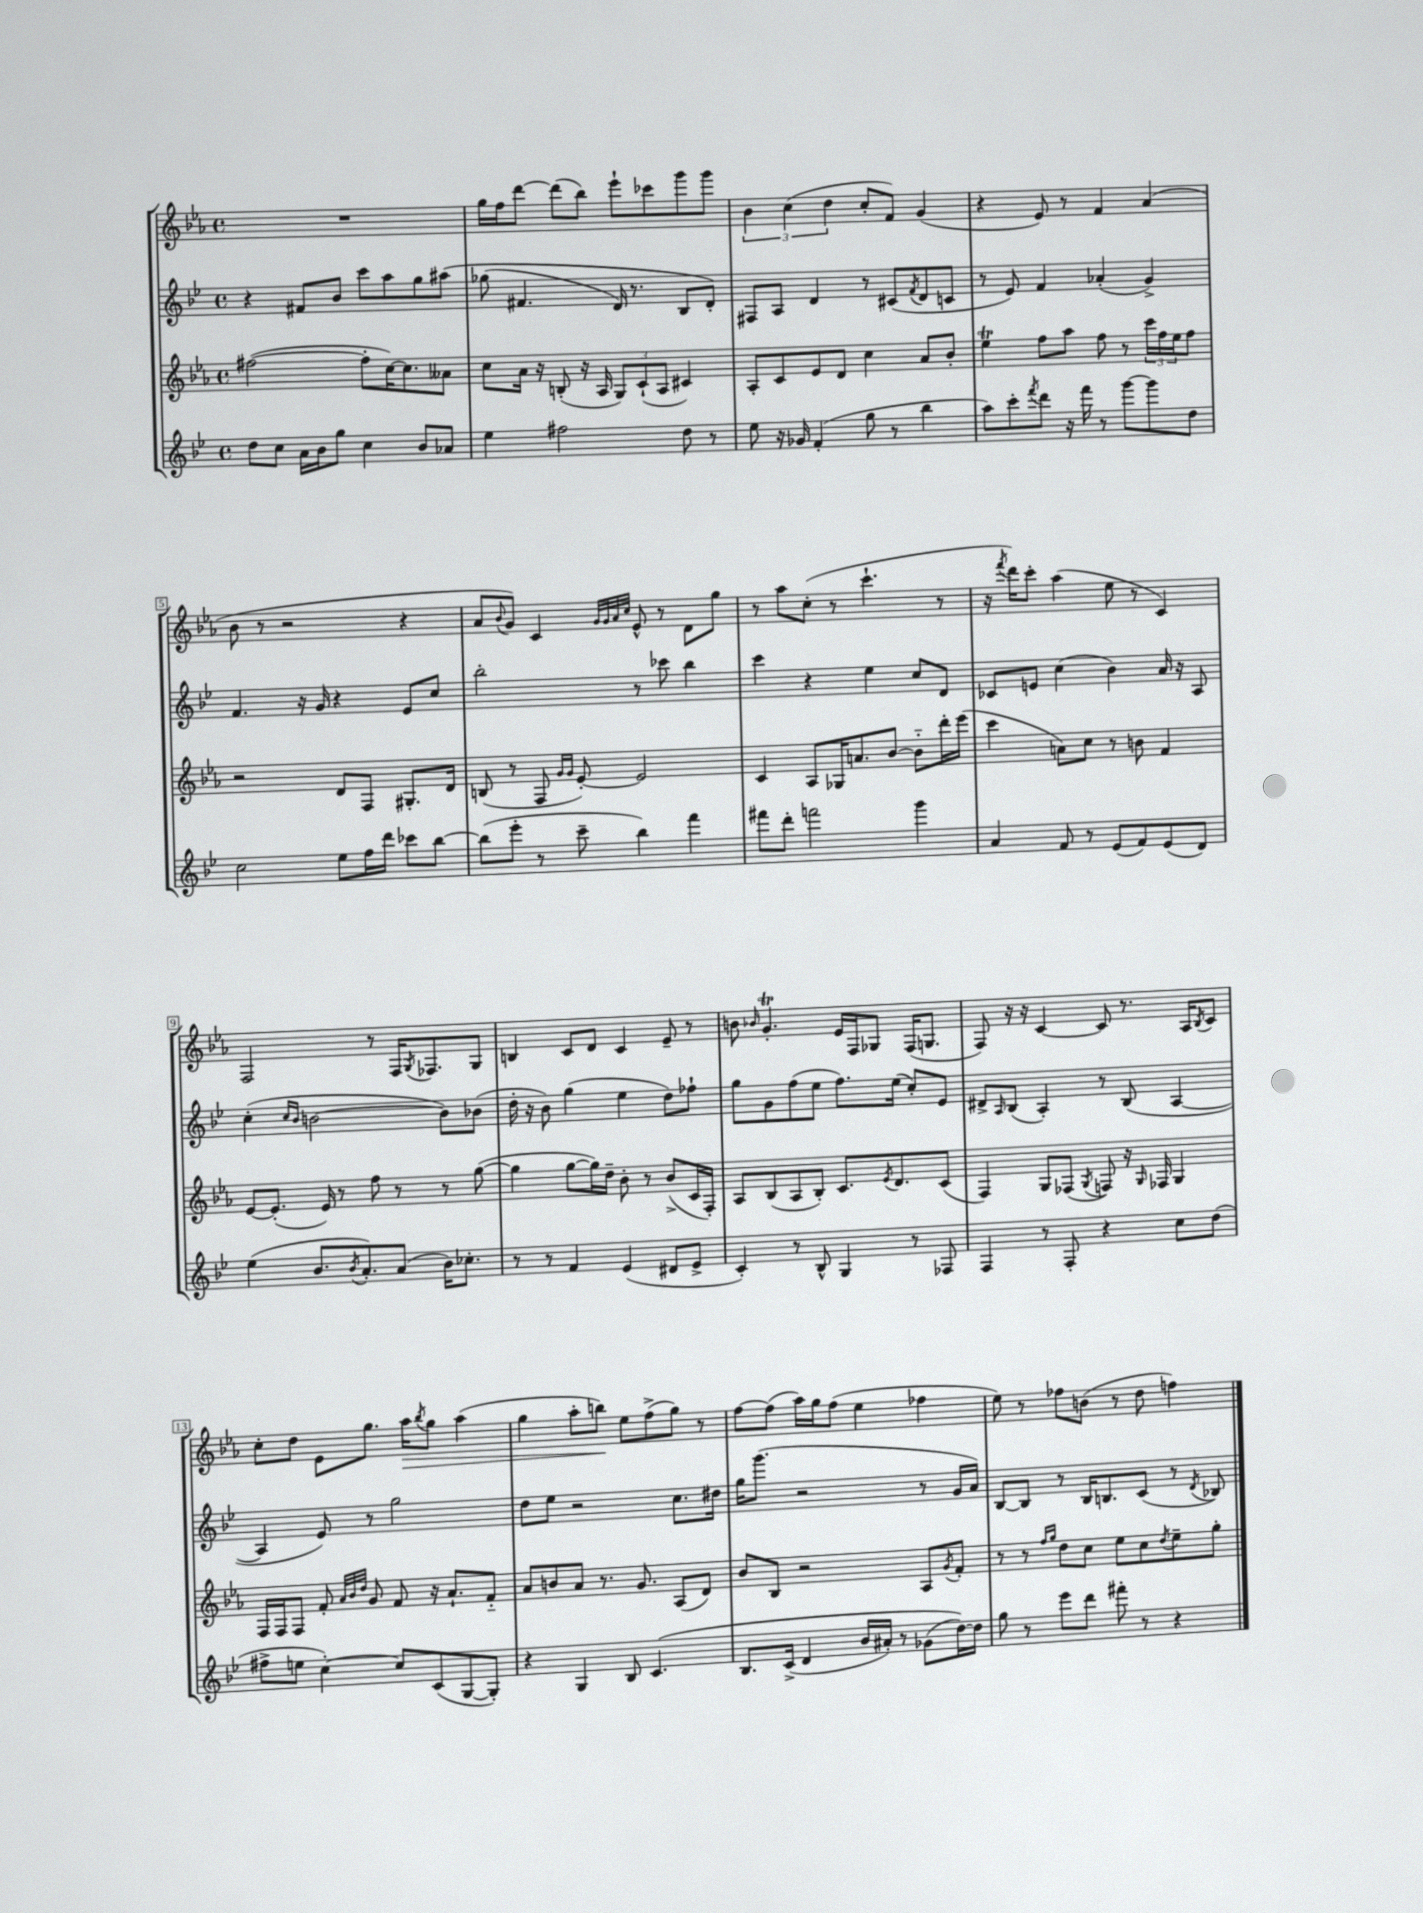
<<
\new StaffGroup <<
\new Staff = "s0" {
    \clef treble \key ees \major \defaultTimeSignature \time 4/4
    R1 |
    g''16 f''16 d'''8~ d'''8( bes''8) ees'''8-! ces'''8 g'''8 g'''8 |
    \tuplet 3/2 { bes'4 c''4( d''4 } c''8-. f'8) g'4( |
    r4 ees'8) r8 f'4 aes'4( |
    bes'8 r8 r2 r4 |
    aes'8 \appoggiatura { bes'8 } g'8) c'4 \grace { g'32 g'32 aes'32 c''32 } ees'8-^ r8 d'8 g''8 |
    r8 aes''8 c''8-.( r8 c'''4.-! r8 |
    r16 \acciaccatura { f'''8 } d'''16) c'''8-. aes''4( ees''8 r8 c'4) |
    f2 r8 f16 \acciaccatura { g8 } fes8. g8 |
    b4 c'8 d'8 c'4 ees'8-- r8 |
    b'8 \grace { bes'16 } g'4.-.\trill ees'16 f16 ges8 f16( g8. |
    f8) r16 r16 c'4~ c'8 r8. aes16 \acciaccatura { bes8 } c'8 |
    c''8-. d''8 ees'8 g''8. aes''16\> \acciaccatura { bes''8 } g''8 aes''4( |
    g''4 aes''8-. b''8\!) ees''8 f''8->( g''8) r8 |
    f''8~ f''8( aes''16) g''16 f''8( ees''4 fes''4 |
    ees''8) r8 fes''8 b'8( r8 d''8 f''4) \bar "|." |
}
\new Staff = "s1" {
    \clef treble \key bes \major \defaultTimeSignature \time 4/4
    r4 fis'8 bes'8 c'''8 a''8 g''8 ais''8\( |
    ges''8( fis'4. d'16) r8. bes8 d'8-.\) |
    fis8 a8 d'4 r8 cis'8( \acciaccatura { f'8 } d'8 c'8 |
    r8 ees'8) f'4 aes'4-.( g'4->) |
    f'4. r16 g'16 r4 ees'8 c''8 |
    bes''2-. r8 ces'''8 bes''4 |
    c'''4 r4 ees''4 c''8 d'8 |
    ces'8 e'8 c''4( bes'4) a'16 r16 a8 |
    c''4-.( \grace { c''16 bes'16 } b'2~ b'8) bes'8( |
    d''16-. r16 bes'8) g''4( ees''4 d''8) fes''8-! |
    g''8 g'8 f''8( ees''8 f''8.) ees''16( c''8-.) ees'8 |
    dis'8-> \grace { a16 } bes8( a4-.) r8 bes8( a4~ |
    a4 ees'8) r8 g''2 |
    d''8 ees''8 r2 c''8. dis''16 |
    g''16 g'''8.( r2 r8 g'16 a'16) |
    bes8~ bes8 r8 bes16 b8. c'8( r8 \acciaccatura { d'8 } bes8) \bar "|." |
}
\new Staff = "s2" {
    \clef treble \key ees \major \defaultTimeSignature \time 4/4
    fis''2~( fis''8-. c''16~) c''8. aeses'8 |
    c''8 aes'16 r16 b8-.( r16 aes16 \tuplet 3/2 { g8) c'8-!( aes8 } cis'4) |
    aes8-. c'8 ees'8 d'8 c''4 aes'8 bes'8-. |
    ees''4\trill f''8 aes''8 f''8 r8 \tuplet 3/2 { c'''16 f''16 ees''16 } f''8 |
    r2 d'8 f8 gis8.-. d'16 |
    b8( r8 f8 \grace { g'16 g'16 } ees'8~-.) ees'2 |
    c'4 aes8 ges16 a'8. bes'8~ bes'8-_ d'''16-. ees'''16( |
    c'''4 a'8) c''8 r8 b'8 f'4 |
    ees'8~ ees'8.-.( ees'16) r8 f''8 r8 r8 g''8~( |
    g''4 g''8~ g''16) d''16-- bes'8-. r8 bes'8->( c'16 f16-.) |
    aes8 bes8( aes8 bes8-.) c'8. \acciaccatura { ees'8 } d'8. c'8( |
    f4) g8 fes8( \acciaccatura { g8 } f8) r16 \grace { g16 } fes16 g4 |
    f16 f16 f8 f'8-. \grace { aes'32 bes'32 d''32 } g'8 f'8 r16 aes'8.-! f'8-_ |
    aes'8 b'8 aes'8 r8. g'8. aes8( d'8) |
    bes'8 bes8 r2 aes8 \acciaccatura { g'8 } f'8-. |
    r8 r8 \grace { f''16 g''16 } d''8 c''8 ees''8 c''8 \acciaccatura { d''8 } ees''8-- g''8-. \bar "|." |
}
\new Staff = "s3" {
    \clef treble \key bes \major \defaultTimeSignature \time 4/4
    d''8 c''8 a'16 bes'16 g''8 c''4 bes'8 aes'8 |
    ees''4 fis''2 d''8 r8 |
    ees''8 r16 ges'16 f'4-.( g''8 r8 bes''4 |
    a''8) c'''8-. \acciaccatura { f'''8 } d'''8 r16 f'''16 r8 g'''8~ g'''8 d''8 |
    c''2 ees''8 f''16 d'''16 ces'''8 bes''8~ |
    bes''8( ees'''8-. r8 c'''8-- bes''4) f'''4 |
    fis'''8 d'''8-. f'''2 g'''4 |
    a'4 f'8 r8 ees'8( f'8) ees'8( d'8) |
    ees''4( bes'8. \acciaccatura { bes'8 } a'8.-.) a'8( bes'16) ces''8.-. |
    r8 r8 f'4 ees'4( dis'8 ees'8-> |
    c'4-.) r8 bes8-^ g4 r8 fes8 |
    f4 r8 f8-. r4 c''8 d''8( |
    fis''8-> e''8 c''4~-.) c''8 c'8( g8~ g8-.) |
    r4 g4 bes8 c'4.\( |
    bes8. c'16->( d'4 bes'16 ais'16-.) r8 ges'8( d''16~)\) d''16 |
    g''8 r8 ees'''8 d'''8 fis'''8-. r8 r4 \bar "|." |
}
>>
>>
\layout { \context { \Score \override BarNumber.stencil = #(make-stencil-boxer 0.1 0.3 ly:text-interface::print) } }
